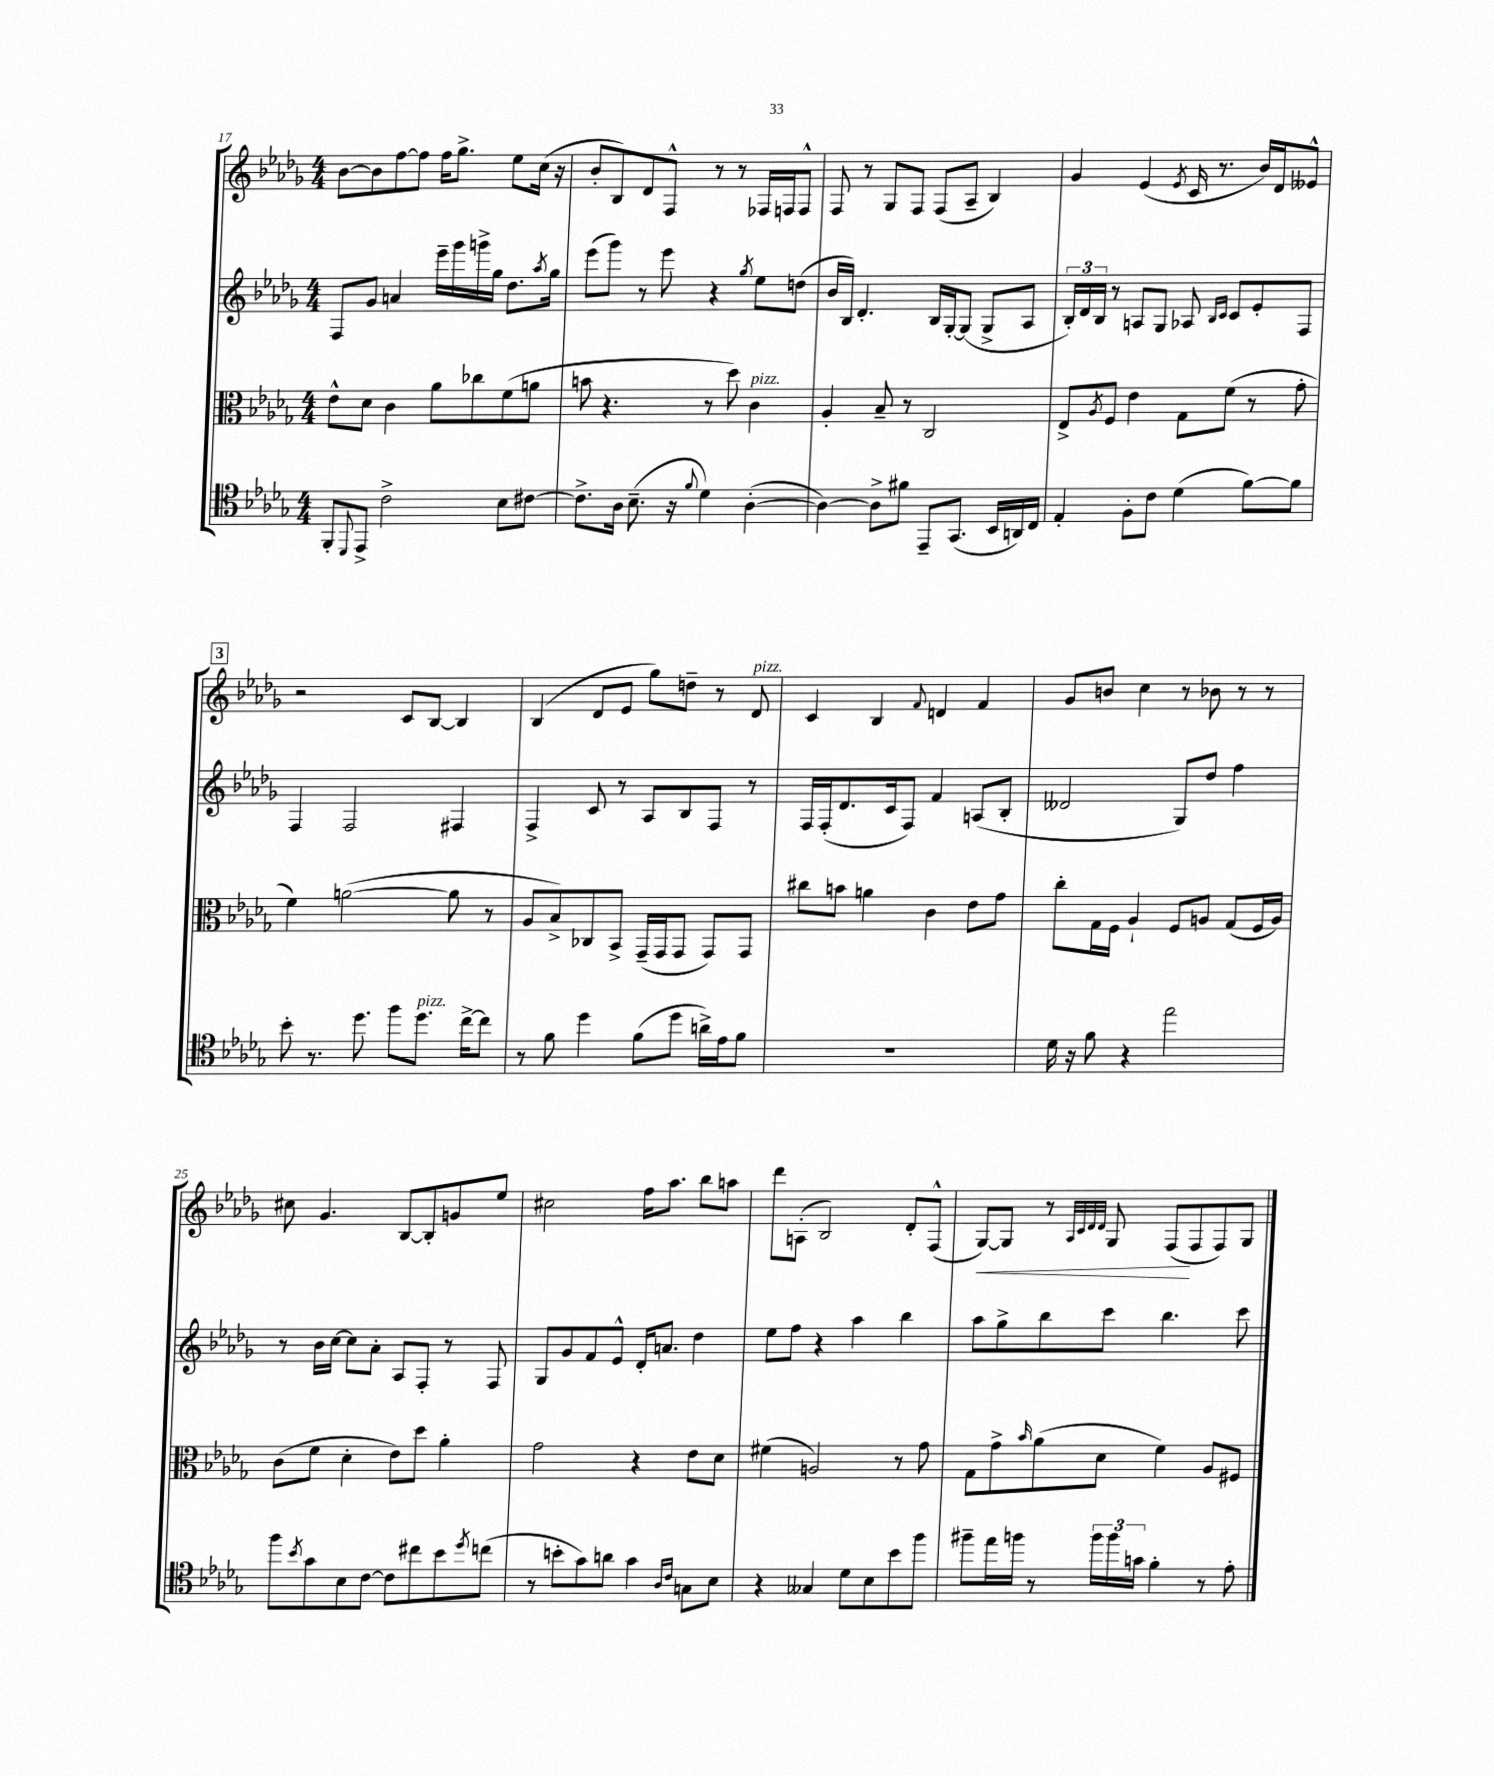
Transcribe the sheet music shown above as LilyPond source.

<<
\new StaffGroup <<
\new Staff = "s0" {
    \clef treble \key des \major \numericTimeSignature \time 4/4
    bes'8~ bes'8 f''8~ f''8 f''16 ges''8.-> ees''8 c''16( r16 |
    bes'8-. bes8) des'8 f8-^ r8 r8 fes16 f16 f8-^ |
    f8 r8 ges8 f8 f8( aes8-- bes4) |
    ges'4 ees'4( \acciaccatura { ees'8 } c'16 r8. bes'16) des'16 eeses'8-^ |
    \mark \markup { \box "3" } r2 c'8 bes8~ bes4 |
    bes4( des'8 ees'8 ges''8) d''8-- r8 des'8^\markup { \italic "pizz." } |
    c'4 bes4 \appoggiatura { f'8 } d'4 f'4 |
    ges'8 b'8 c''4 r8 bes'8 r8 r8 |
    cis''8 ges'4. bes8~ bes8-. g'8 ees''8 |
    cis''2 f''16 aes''8. bes''8 a''8 |
    des'''8 a8-.( bes2) des'8-. f8-^( |
    ges8~\<) ges8 r8 \grace { aes32 c'32 des'32 des'32 } ges8 f8\!( f8 f8) ges8 \bar "|." |
}
\new Staff = "s1" {
    \clef treble \key des \major \numericTimeSignature \time 4/4
    f8 ges'8 a'4 ees'''16-- ges'''16 g'''16-> ges''16 des''8. \acciaccatura { aes''8 } ges''16 |
    ees'''8( ges'''8) r8 ees'''8 r4 \acciaccatura { ges''8 } ees''8 d''8( |
    bes'16 bes16) des'4.-. bes16 ges16~-. ges8( ges8-> aes8 |
    \tuplet 3/2 { bes16-.) des'16 bes16 } r8 a8 ges8 aes8 \grace { bes16 c'16 } c'8 ees'8-. f8 |
    \mark \markup { \box "3" } f4 f2 fis4 |
    f4-> c'8 r8 aes8 bes8 f8 r8 |
    f16 f16-.( des'8. c'16 f8) f'4 a8( bes8-. |
    deses'2 ges8) des''8 f''4 |
    r8 bes'16 c''16~ c''8 aes'8-. aes8 f8-. r8 f8 |
    ges8 ges'8 f'8 ees'8-^ des'16-. a'8. des''4 |
    ees''8 f''8 r4 aes''4 bes''4 |
    aes''8 ges''8-> bes''8 c'''8 bes''4. c'''8 \bar "|." |
}
\new Staff = "s2" {
    \clef alto \key des \major \numericTimeSignature \time 4/4
    ees'8-^ des'8 c'4 aes'8 ces''8 f'8( a'8 |
    b'8 r4. r8 des''8) c'4^\markup { \italic "pizz." } |
    aes4-. bes8-- r8 c2 |
    ees8-> \acciaccatura { aes8 } f8 ees'4 ges8 f'8( r8 ges'8-. |
    \mark \markup { \box "3" } f'4) a'2~( a'8 r8 |
    aes8 bes8->) ces8 bes,8-> ges,16--( ges,16 ges,8 ges,8) ges,8 |
    cis''8 b'8 a'4 c'4 ees'8 ges'8 |
    c''8-. ges16 f16 aes4-! f8 a8 ges8( f16 a16) |
    c'8( f'8 des'4-. ees'8) des''8 aes'4-. |
    ges'2 r4 ees'8 des'8 |
    fis'4( a2) r8 ges'8 |
    ges8 ges'8-> \grace { bes'16 } aes'8( des'8 f'4) aes8 fis8 \bar "|." |
}
\new Staff = "s3" {
    \clef tenor \key des \major \numericTimeSignature \time 4/4
    f,8-. \appoggiatura { des,8 } ees,8-> c'2-> bes8 cis'8~ |
    cis'8.-> aes16 bes8.--( r16 \appoggiatura { f'8 } des'4) aes4~-.( |
    aes4~) aes8-> fis'8 ees,8-- ges,8.( bes,16 a,16) c16 |
    ees4-. f8-. c'8 des'4( f'8~) f'8 |
    \mark \markup { \box "3" } bes'8-. r8. des''8. f''8 des''8.^\markup { \italic "pizz." } c''16~-> c''8 |
    r8 f'8 des''4 f'8( des''8 a'16->) ees'16 f'8 |
    R1 |
    des'16 r16 f'8 r4 ees''2 |
    f''8 \acciaccatura { bes'8 } ges'8 bes8 c'8~ c'8 cis''8 bes'8 \acciaccatura { des''8 } c''8( |
    r8 b'8-. ges'8) a'8 ges'4 \grace { aes16 c'16 } g8 bes8 |
    r4 geses4 des'8 bes8 bes'8 f''8 |
    fis''8-- ees''16 f''16 r8 \tuplet 3/2 { f''16 f''16 g'16 } f'4-. r8 ees'8-. \bar "|." |
}
>>
>>
\layout { \context { \Score currentBarNumber = #17 } }
